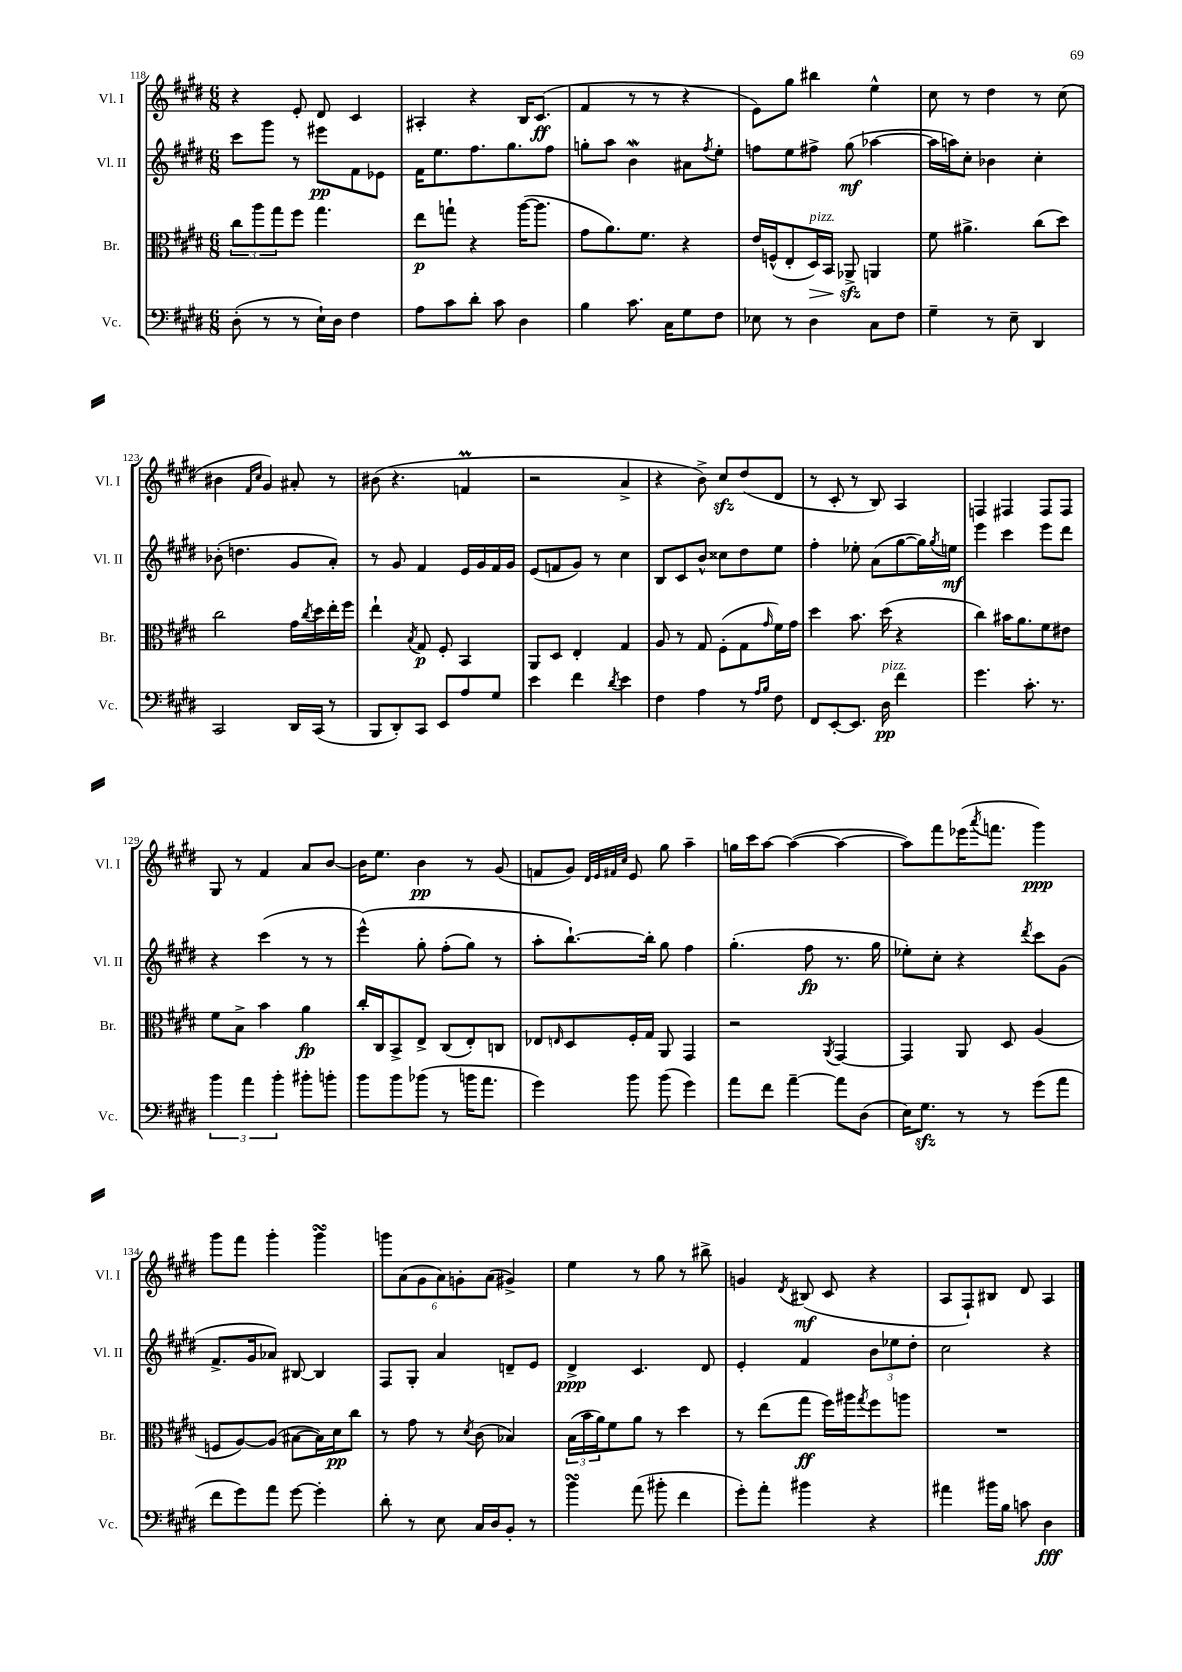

**kern	**kern	**kern	**kern
*staff4	*staff3	*staff2	*staff1
*clefF4	*clefC3	*clefG2	*clefG2
*k[f#c#g#d#]	*k[f#c#g#d#]	*k[f#c#g#d#]	*k[f#c#g#d#]
*M6/8	*M6/8	*M6/8	*M6/8
(8D#'	12cc#	8ccc#	4r
.	12aa	.	.
8r	.	8ggg#	.
.	12gg#	.	.
8r	8ff#	8r	8e'
16E`)	4.gg#	8eee#	8d#
16D#	.	.	.
4F#	.	8f#	4c#
.	.	8e-	.
=	=	=	=
8A	8ee	16f#	4A#'
.	.	8.ee	.
8c#	8gg`	.	.
8d#'	4r	8.ff#	4r
8c#	.	.	.
.	.	8.gg#	.
4D#	([16aa	.	16B
.	8.aa]	.	(8.c#
.	.	8ff#	.
=	=	=	=
4B	8g#	8gg'	4f#
.	8.a)	8aa	.
8.c#	.	4b	8r
.	8.f#	.	.
.	.	.	8r
16C#	.	.	.
8G#	4r	8a#	4r
.	.	8qff#	.
8F#	.	8ee'	.
=	=	=	=
8E-	16e	8ff	8e)
.	(16F^^	.	.
8r	8E'	8ee	8gg#
4D#	16D#)	8ff#^	4bb#
.	16BB	.	.
.	8AA-^	(8gg#	.
8C#	4AA	[4aa-	4ee^^
8F#	.	.	.
=	=	=	=
4G#~	8f#	16aa-]	8cc#
.	.	16aa)	.
.	4.a#^	8cc#'	8r
8r	.	4b-	4dd#
8E~	.	.	.
4DD#	(8cc#	4cc#'	8r
.	8dd#)	.	(8cc#
=	=	=	=
2CC#	2cc#	(8b-'	4b#
.	.	4.dd	.
.	.	.	16qqf#
.	.	.	16qqcc#
.	.	.	4g#)
16DD#	16g#	8g#	8a#'
.	8qcc#	.	.
(16CC#	16dd#	.	.
8r	16ee'	8a')	8r
.	16ff#	.	.
=	=	=	=
8BBB	4ee`	8r	(8b#
8DD#')	.	8g#	4.r
.	8qB	.	.
8CC#	8G#	4f#	.
8EE	8F#'	.	.
8A	4BB	16e	4f
.	.	16g#	.
8G#	.	16f#	.
.	.	16g#	.
=	=	=	=
4e	8AA	(8e	2r
.	8D#	8f	.
4f#	4E'	8g#)	.
.	.	8r	.
8qd#	.	.	.
4e	4G#	4cc#	4a^
=	=	=	=
4F#	8A	8B	4r
.	8r	8c#	.
4A	8G#	8b^^	8b^)
.	(8F#'	8cc##	8cc#
8r	8G#	8dd#	(8dd#
16qqA	.	.	.
16qqB	16qqg#	.	.
8F#	16f#)	8ee	8d#
.	16g#	.	.
=	=	=	=
8FF#	4dd#	4ff#'	8r
[8EE'	.	.	8c#'
8.EE]	8.b	8ee-'	8r
.	.	(8a	8B)
16D#	(16dd#	.	.
4f#	4r	[8gg#	4A
.	.	16gg#])	.
.	.	8qgg#	.
.	.	16ee	.
=	=	=	=
4.g#	4cc#)	4eee	4F
.	16b#	4ccc#	4F#
.	8.a	.	.
8.c#'	.	.	.
.	8f#	8eee	8F#
8.r	.	.	.
.	8e#	8ddd#	8F#
=	=	=	=
6b	8f#	4r	8G#
.	8B^	.	8r
6a	.	.	.
.	4b	(4ccc#	4f#
6b'	.	.	.
8b#'	4a	8r	8a
8b'	.	8r	[8b
=	=	=	=
8b	16cc#'	&(4eee^^)	16b]
.	16C#	.	8.ee
8b	8BB^	.	.
(8b-	8E^	8gg#'	4b
8r	(8C#	(8ff#'	.
16b	8E')	8gg#)	8r
8.a	.	.	.
.	8C	8r	(8g#
=	=	=	=
4g#)	8E-	8aa'	8f
.	16qqE	.	.
.	8D#	[8.bb`&)	8g#)
.	.	.	32qqd#
.	.	.	32qqe
.	.	.	32qqf#
.	.	.	32qqcc#
8b	16F#'	.	8e
.	16G#	16bb']	.
(8b	8AA	8gg#	8gg#
4g#)	4GG#	4ff#	4aa~
=	=	=	=
8a	2r	(4.gg#'	16gg
.	.	.	16ccc#
8f#	.	.	[8aa
[4a~	.	.	(4aa_
.	.	8ff#	.
.	8qAA	.	.
8a]	[4GG#	8.r	4aa_
(8D#	.	.	.
.	.	16gg#	.
=	=	=	=
16E)	4GG#]	8ee-')	8aa])
8.G#	.	.	.
.	.	8cc#'	8fff#
8r	8AA	4r	(16eee-
.	.	.	8qaaa
.	.	.	8.fff
8r	8D#	.	.
.	.	8qddd#	.
(8g#	(4A	8ccc#	4ggg#)
8a	.	(8g#	.
=	=	=	=
8f#	8F	8.f#^	8ggg#
8g#)	[8A)	.	8fff#
.	.	16g#	.
8a	(8A]	8a-)	4ggg#'
[8g#	[8B#	[8B#	.
4g#']	16B#])	4B#]	4ggg#
.	16d#	.	.
.	8cc#	.	.
=	=	=	=
8d#'	8r	8F#	12ggg
.	.	.	(12a
8r	8g#	8G#'	.
.	.	.	12g#
8E	8r	4a	12a)
.	.	.	12g'
.	8qd#	.	.
16C#	(8c#	.	.
.	.	.	(12a
16D#	.	.	.
8BB'	4B-)	8d~	4g#^)
8r	.	8e	.
=	=	=	=
4b	(24B	4d#^	4ee
.	24b	.	.
.	24a)	.	.
.	8f#	.	.
(8a	8a	4.c#	8r
8b#'	8r	.	8gg#
4f#	4dd#	.	8r
.	.	8d#	8bb#^
=	=	=	=
8g#')	8r	4e'	4g
8a'	(8ee	.	.
.	.	.	8qd#
4b#	8gg#	4f#	(8B#
.	16ff#)	.	8c#
.	16aa#	.	.
.	8qgg#	.	.
4r	8ff#	12b	4r
.	.	12ee-	.
.	8aa	.	.
.	.	12dd#'	.
=	=	=	=
4a#	2.r	2cc#	8A
.	.	.	8F#`)
16b#	.	.	8B#
16B	.	.	.
8c	.	.	8d#
4D#	.	4r	4A
==	==	==	==
*-	*-	*-	*-
